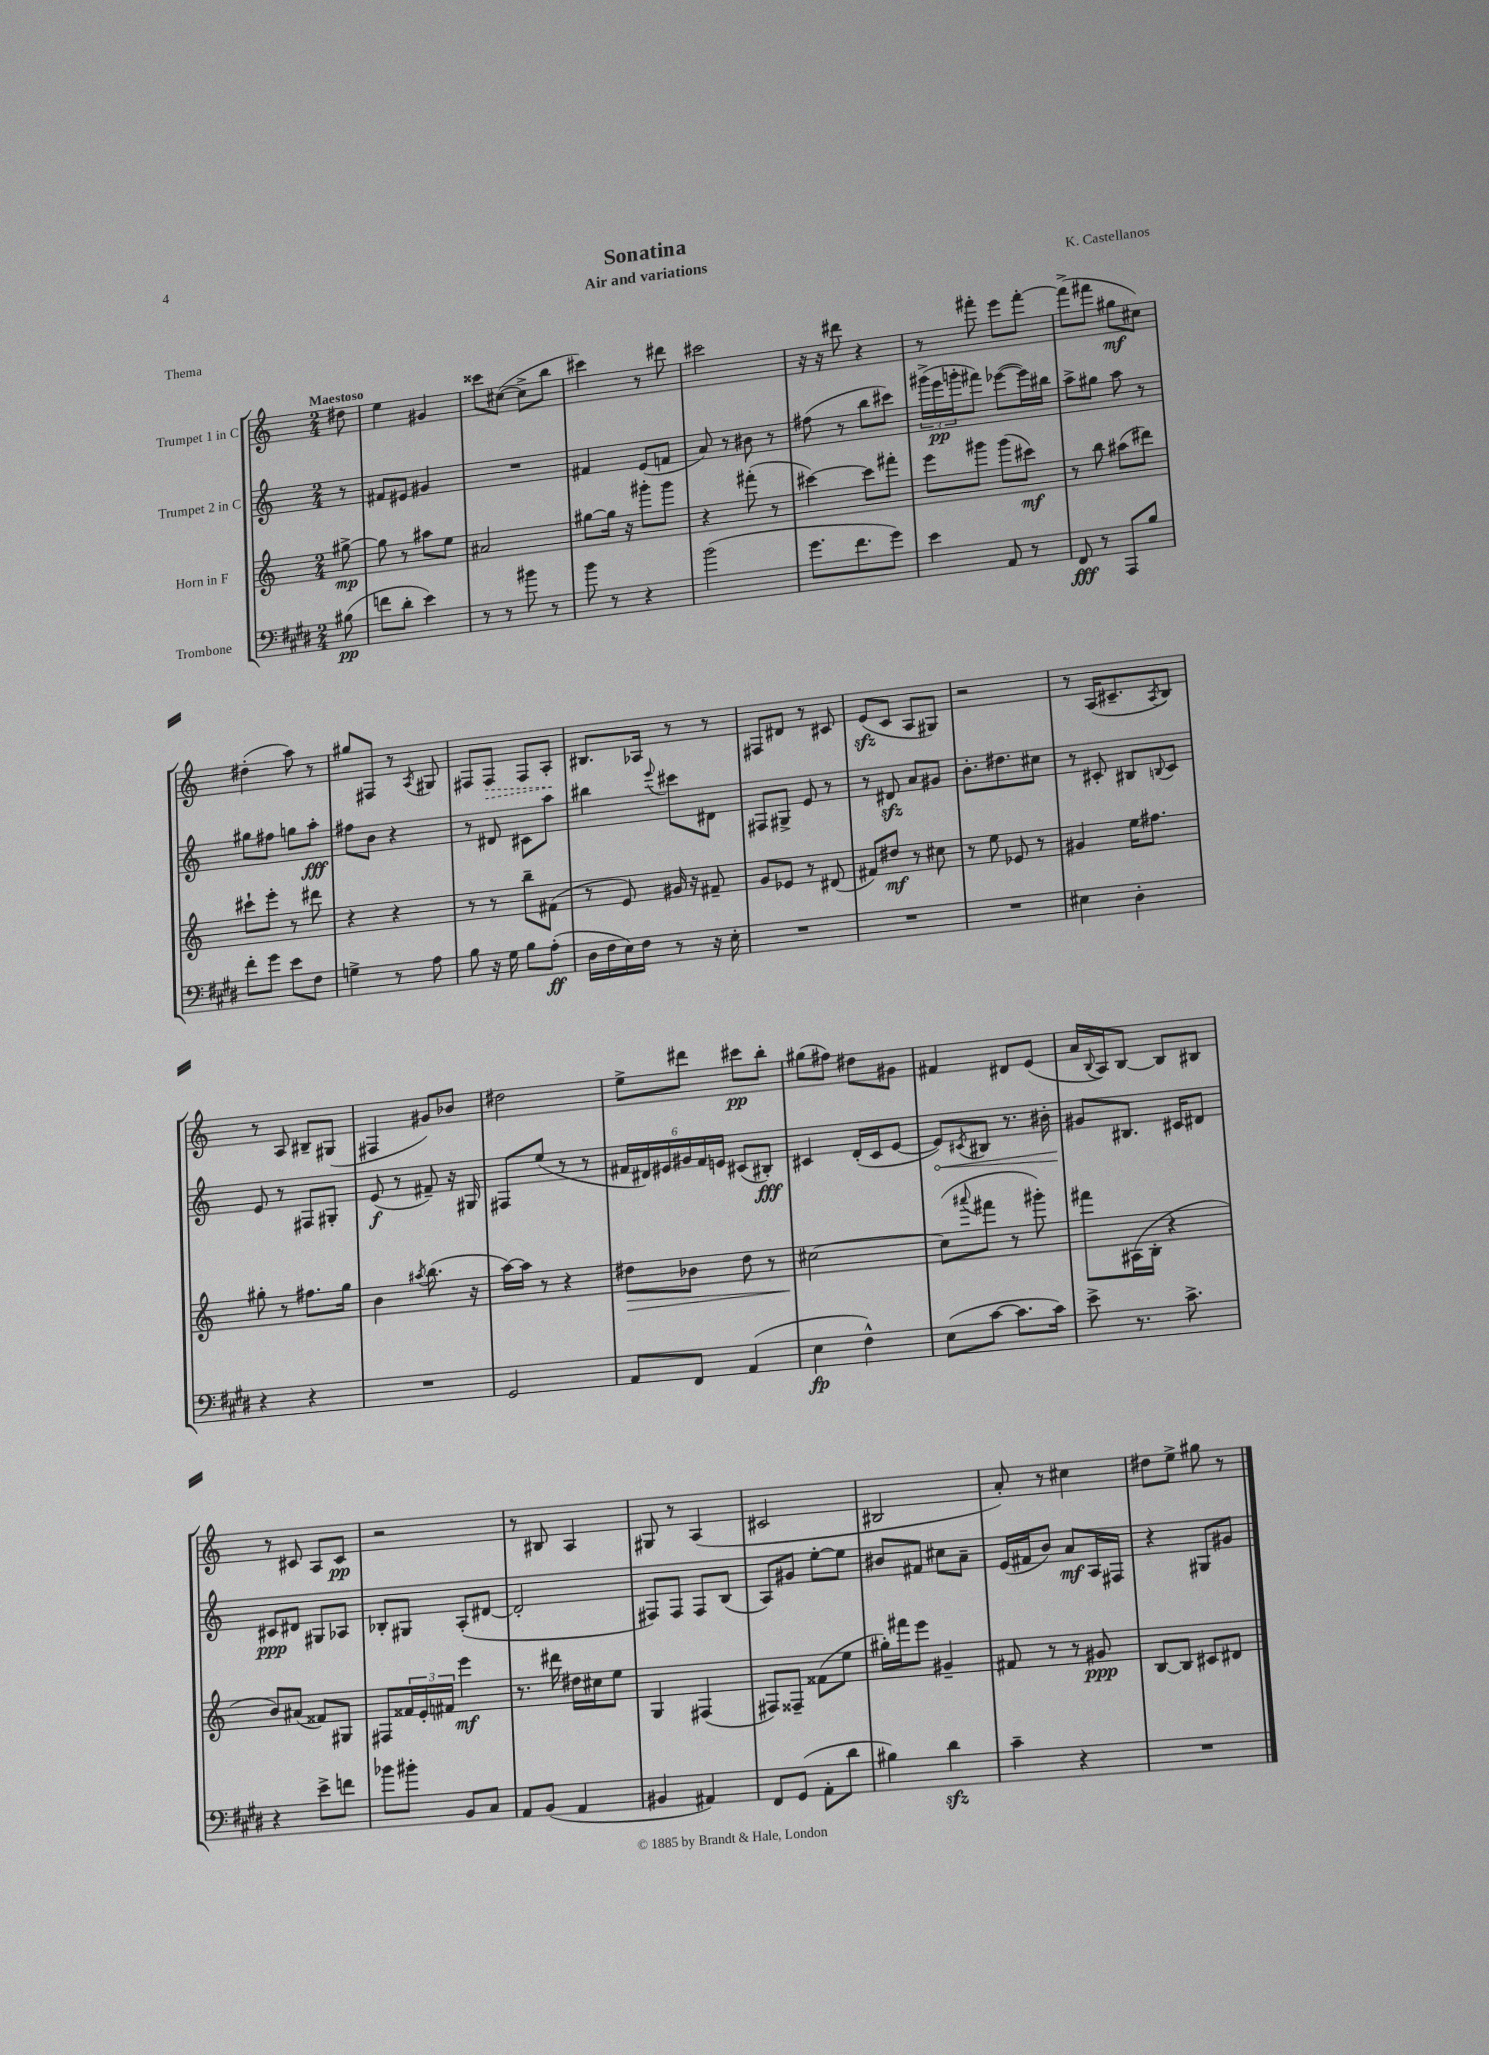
\header { title = "Sonatina" composer = "K. Castellanos" subtitle = "Air and variations" piece = "Thema" }
<<
\new StaffGroup <<
\new Staff = "s0" \with { instrumentName = "Trumpet 1 in C" } {
    \clef treble \key c \major \numericTimeSignature \time 2/4 \partial 8 \tempo "Maestoso"
    dis''8 |
    e''4 gis'4 |
    cisis'''8 cis''8~( cis''8-> b''8 |
    cis'''4) r8 dis'''8 |
    cis'''2 |
    r16 r16 dis'''8 r4 |
    r8 fis'''8-. e'''8 fis'''8~-. |
    fis'''8->( fis'''8 gis''8\mf cis''8) |
    dis''4-.( a''8) r8 |
    gis''8 fis8 r8 \acciaccatura { a8 } gis8 |
    fis8 \once \override Hairpin.style = #'dashed-line fis8\> fis8 a8-.\! |
    bis8. aes16 r8 r8 |
    fis8 dis'8 r8 cis'8 |
    e'8\sfz( c'8 a8 gis8) |
    r2 |
    r8 a16( cis'8.-- \acciaccatura { a8 } b8) |
    r8 a8 bis8-- gis8( |
    fis4 gis'8) bes'8 |
    dis''2 |
    e''8-> dis'''8 cis'''8\pp b''8-. |
    gis''8( fis''8) dis''8 gis'8 |
    fis'4 dis'8 e'8( |
    a'16 \appoggiatura { b8 } a16) b8~ b8 bis8 |
    r8 cis'8 a8 cis'8\pp |
    r2 |
    r8 bis8 a4 |
    gis8 r8 a4( |
    cis'2 |
    bis2 |
    a'8-.) r8 cis''4 |
    dis''8 e''8-> gis''8 r8 \bar "|." |
}
\new Staff = "s1" \with { instrumentName = "Trumpet 2 in C" } {
    \clef treble \key c \major \numericTimeSignature \time 2/4 \partial 8
    r8 |
    fis'8 eis'8 gis'4 |
    R2 |
    fis'4 e'8( f'8 |
    a'8) r8 bis'8 r8 |
    fis''8( r8 b''8 cis'''8) |
    \tuplet 3/2 { gis'''16->( e'''16\pp g'''16-. } fis'''8) ees'''8~( ees'''16) bis''16 |
    a''8-> gis''8 a''8 r8 |
    gis''8 fis''8 g''8 a''8-.\fff |
    fis''8 b'8 r4 |
    r8 dis'8 cis'8 a''8 |
    bis''4 \appoggiatura { e'''8 } cis'''8 dis'8 |
    fis8 gis8-> e'8 r8 |
    r8 dis'8\sfz a'8 gis'8 |
    b'8.-. dis''8. cis''8 |
    r8 cis'8-. bis8 \appoggiatura { b8 } cis'8 |
    e'8 r8 fis8 gis8-. |
    e'8\f( r8 fis'8--) r16 gis16 |
    fis8 e''8( r8 r8 |
    \tuplet 6/4 { fis'16 dis'16) eis'16 gis'16 fis'16 e'16 } cis'8( bis8-.\fff) |
    cis'4 d'16-.( cis'16 e'8~ |
    \once \override Hairpin.circled-tip = ##t e'8\<) \acciaccatura { cis'8 } bis8 r8. bis'16-. |
    gis'8\! bis8. cis'16 dis'8 |
    cis'8\ppp dis'8 gis8 aes8 |
    bes8-. gis8 a8-.( dis'8~ |
    dis'2-. |
    fis8) fis8 fis8 b8( |
    a8) gis'8 e''8~-. e''8 |
    bis'8 fis'8 cis''8 a'8-- |
    e'16( fis'16 b'8) a'8\mf a16 fis16 |
    r4 gis8 gis'8 \bar "|." |
}
\new Staff = "s2" \with { instrumentName = "Horn in F" } {
    \clef treble \key c \major \numericTimeSignature \time 2/4 \partial 8
    gis''8~->\mp |
    gis''8 r8 ais''8 e''8 |
    ais'2 |
    gis''8~ gis''16 r16 gis'''8-. gis'''8 |
    r4 fis'''8-.( r8 |
    cis'''4~) cis'''8 fis'''8-. |
    e'''8 gis'''8 gis'''8( cis'''8\mf) |
    r8 b''8 ais''8( dis'''8) |
    cis'''8-! e'''8-. r8 dis'''8 |
    r4 r4 |
    r8 r8 b''8-- fis'8( |
    r8 e'8) gis'16 r16 fis'8-- |
    g'8 ees'8 r8 dis'8( |
    fis'8) dis''8\mf r8 cis''8 |
    r8 e''8 ees'8 r8 |
    gis'4 e''16 fis''8. |
    gis''8-. r8 fis''8. gis''16 |
    b'4 \acciaccatura { ais''8 } b''8.( r16 |
    a''16~) a''16 r8 r4 |
    dis''8\> bes'8 dis''8 r8 |
    cis''2~\! |
    cis''8( \appoggiatura { ais'''8 } fis'''8 r8 gis'''8-.) |
    fis'''8 ais16( b16-. r4 |
    b'8) ais'8( fisis'8) gis8 |
    fis8 \tuplet 3/2 { fisis'16 e'16-. fis'16 } e'''4\mf |
    r8. dis'''16 dis''16 cis''16 e''8 |
    g4 fis4( |
    fis8) fisis8-- fisis'8( e''8 |
    gis''16-.) fis'''16 e'''8 gis'4-- |
    fis'8 r8 r8 gis'8\ppp |
    b8~ b8 cis'8 dis'8 \bar "|." |
}
\new Staff = "s3" \with { instrumentName = "Trombone" } {
    \clef bass \key e \major \numericTimeSignature \time 2/4 \partial 8
    bis8\pp( |
    f'8 dis'8-. e'4) |
    r8 r8 bis'8 r8 |
    b'8 r8 r4 |
    b'2( |
    gis'8. fis'8. gis'8) |
    e'4 a,8 r8 |
    fis,8\fff r8 a,,8 b8 |
    fis'8-. gis'8 e'8 fis8 |
    g4-> r8 a8 |
    b8 r16 gis16 b8 a8-.\ff( |
    dis16 fis16 e16) fis16 r8 r16 e16-. |
    R2 |
    R2 |
    R2 |
    eis4 dis4-. |
    r4 r4 |
    R2 |
    gis,2 |
    a,8 fis,8 a,4( |
    e4\fp fis4-^) |
    e8( cis'8~ cis'8. cis'16) |
    e'8-> r8. cis'8.-> |
    r4 e'8-> f'8 |
    bes'8 bis'8-. b,8 cis8 |
    a,8 b,8( a,4 |
    bis,4 ais,4) |
    fis,8 gis,8( a,8-. dis'8 |
    bis4) dis'4\sfz |
    cis'4-- r4 |
    R2 \bar "|." |
}
>>
>>
\layout { \context { \Score \remove "Bar_number_engraver" } }
